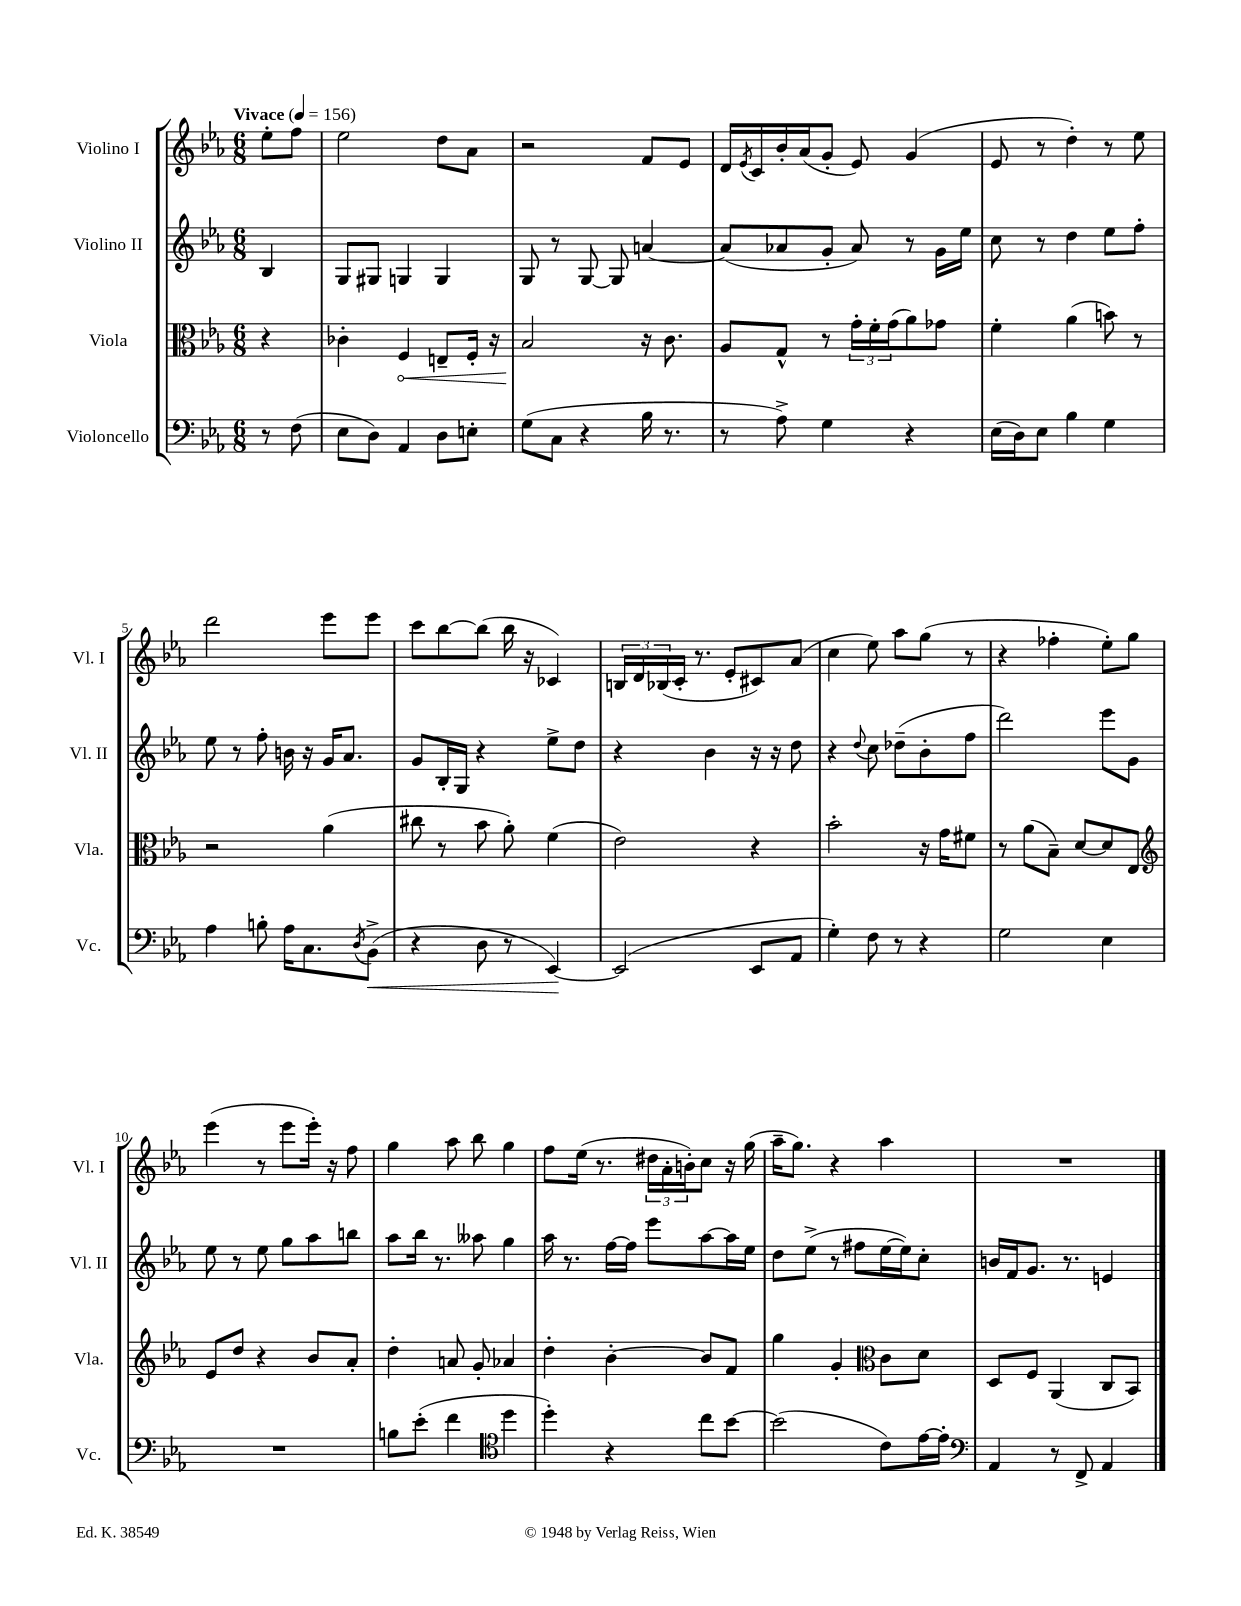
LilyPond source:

<<
\new StaffGroup <<
\new Staff = "s0" \with { instrumentName = "Violino I" shortInstrumentName = "Vl. I" } {
    \clef treble \key ees \major \numericTimeSignature \time 6/8 \partial 4 \tempo "Vivace" 4 = 156
    ees''8-. f''8 |
    ees''2 d''8 aes'8 |
    r2 f'8 ees'8 |
    d'16 \acciaccatura { ees'8 } c'16 bes'16-. aes'16( g'8-. ees'8) g'4( |
    ees'8 r8 d''4-.) r8 ees''8 |
    d'''2 ees'''8 ees'''8 |
    c'''8 bes''8~ bes''8( bes''16 r16 ces'4) |
    \tuplet 3/2 { b16 d'16 bes16( } c'16-. r8. ees'8-. cis'8) aes'8( |
    c''4 ees''8) aes''8 g''8( r8 |
    r4 fes''4-. ees''8-.) g''8 |
    ees'''4( r8 ees'''8 ees'''16-.) r16 f''8 |
    g''4 aes''8 bes''8 g''4 |
    f''8 ees''16( r8. \tuplet 3/2 { dis''16 aes'16-. b'16-.) } c''8 r16 g''16( |
    aes''16-- g''8.) r4 aes''4 |
    R2. \bar "|." |
}
\new Staff = "s1" \with { instrumentName = "Violino II" shortInstrumentName = "Vl. II" } {
    \clef treble \key ees \major \numericTimeSignature \time 6/8 \partial 4
    bes4 |
    g8 gis8 g4 g4 |
    g8 r8 g8~ g8 a'4~ |
    a'8( aes'8 g'8-. aes'8) r8 g'16 ees''16 |
    c''8 r8 d''4 ees''8 f''8-. |
    ees''8 r8 f''8-. b'16 r16 g'16 aes'8. |
    g'8 bes16-. g16 r4 ees''8-> d''8 |
    r4 bes'4 r16 r16 d''8 |
    r4 \appoggiatura { d''8 } c''8 des''8--( bes'8-. f''8 |
    d'''2) ees'''8 g'8 |
    ees''8 r8 ees''8 g''8 aes''8 b''8 |
    aes''8 bes''16 r8. aeses''8 g''4 |
    aes''16 r8. f''16~ f''16 ees'''8 aes''8~ aes''16 ees''16 |
    d''8 ees''8->( r8 fis''8 ees''16~ ees''16) c''8-. |
    b'16 f'16 g'8. r8. e'4 \bar "|." |
}
\new Staff = "s2" \with { instrumentName = "Viola" shortInstrumentName = "Vla." } {
    \clef alto \key ees \major \numericTimeSignature \time 6/8 \partial 4
    r4 |
    ces'4-. \once \override Hairpin.circled-tip = ##t f4\< e8-- f16-. r16 |
    bes2\! r16 c'8. |
    aes8 g8-^ r8 \tuplet 3/2 { g'16-. f'16-. g'16( } aes'8) ges'8 |
    f'4-. aes'4( b'8) r8 |
    r2 aes'4( |
    cis''8 r8 bes'8 aes'8-.) f'4( |
    ees'2) r4 |
    bes'2-. r16 g'16 fis'8 |
    r8 aes'8( bes8--) d'8~ d'8 ees8 |
    \clef treble ees'8 d''8 r4 bes'8 aes'8-. |
    d''4-. a'8 g'8-. aes'4 |
    d''4-. bes'4~-. bes'8 f'8 |
    g''4 g'4-. \clef alto c'8 d'8 |
    d8 f8 aes,4( c8 bes,8) \bar "|." |
}
\new Staff = "s3" \with { instrumentName = "Violoncello" shortInstrumentName = "Vc." } {
    \clef bass \key ees \major \numericTimeSignature \time 6/8 \partial 4
    r8 f8( |
    ees8 d8) aes,4 d8 e8-. |
    g8( c8 r4 bes16 r8. |
    r8 aes8->) g4 r4 |
    ees16( d16) ees8 bes4 g4 |
    aes4 b8-. aes16 c8. \acciaccatura { d8 } bes,8->\<( |
    r4 d8 r8 ees,4~\!) |
    ees,2( ees,8 aes,8 |
    g4-.) f8 r8 r4 |
    g2 ees4 |
    R2. |
    b8 ees'8-.( f'4 \clef tenor d''4 |
    d''4-.) r4 c''8 bes'8~ |
    bes'2( c'8) ees'16~ ees'16-. |
    \clef bass aes,4 r8 f,8-> aes,4 \bar "|." |
}
>>
>>
